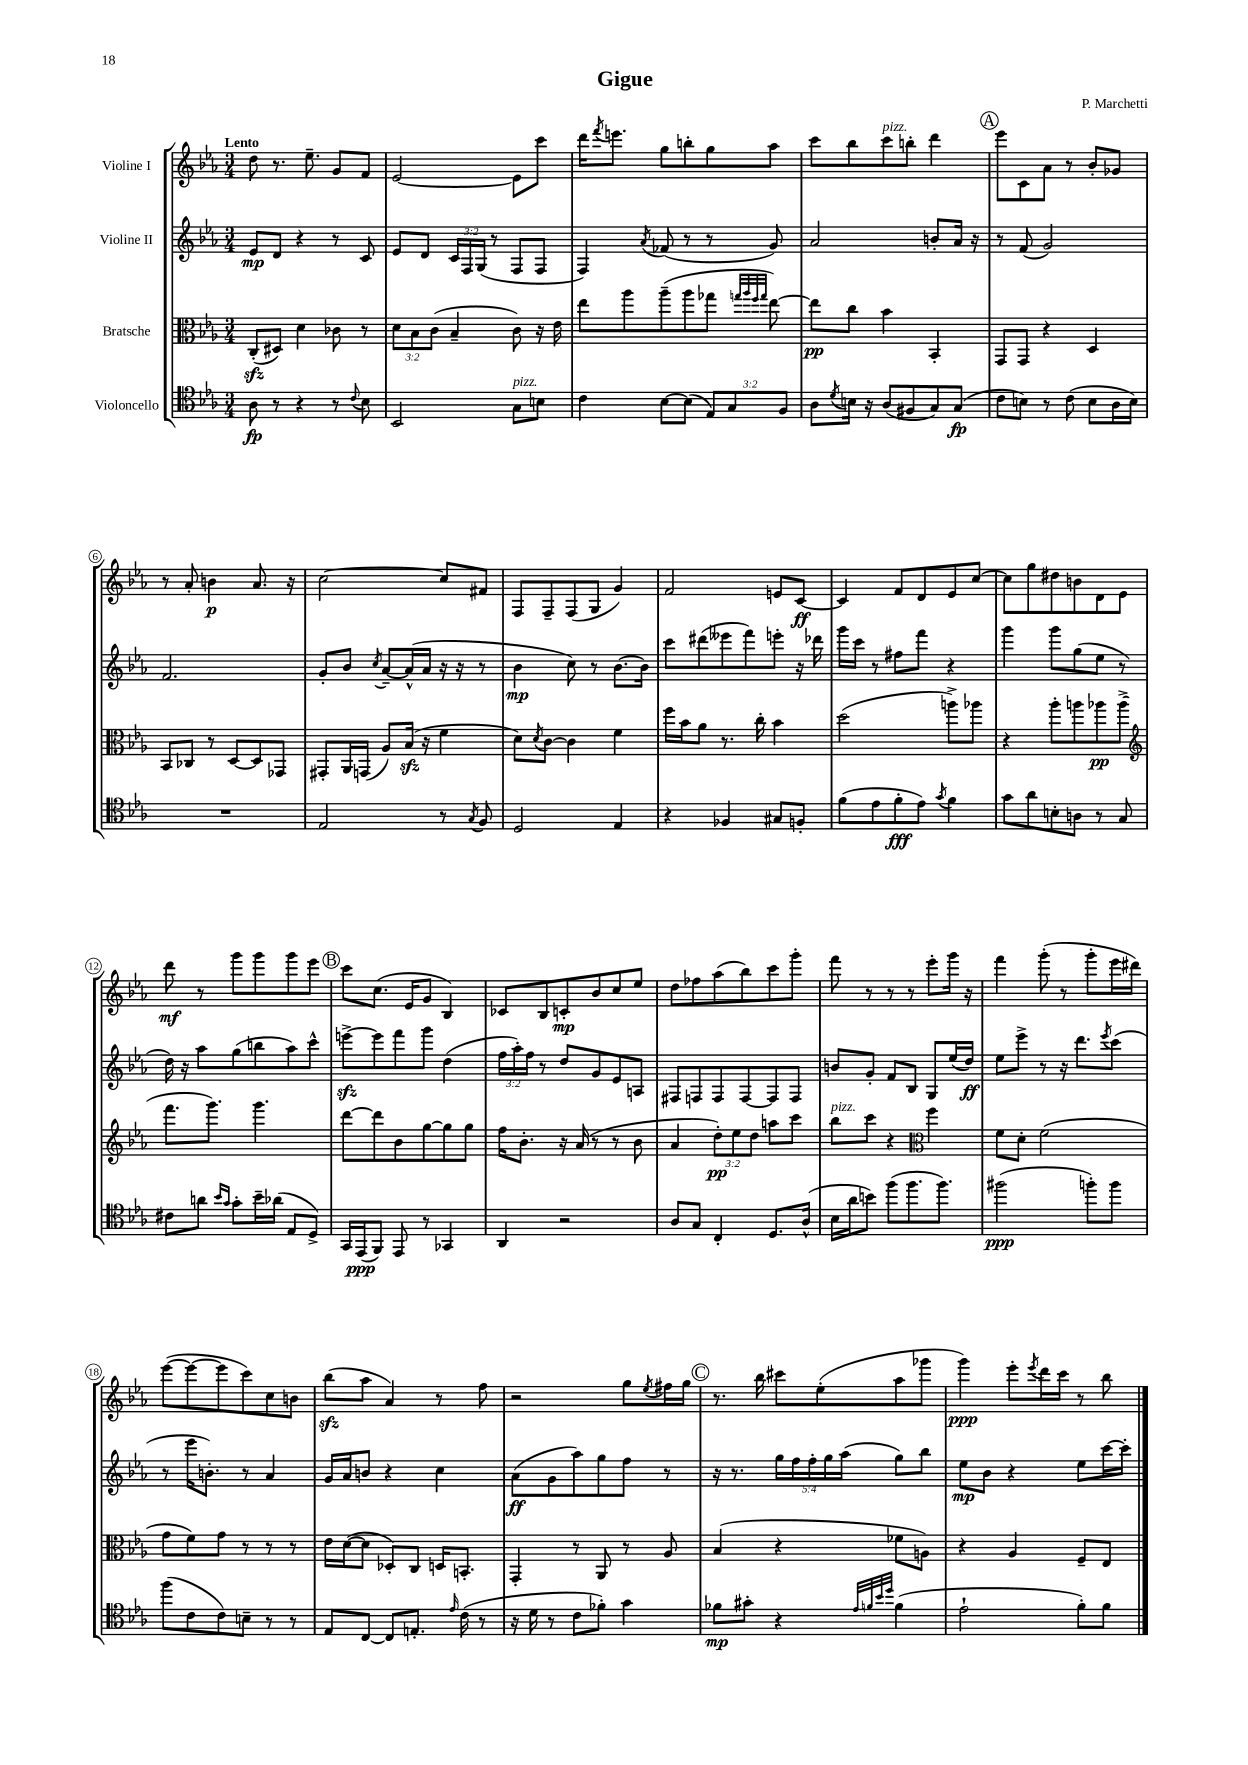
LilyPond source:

\header { title = "Gigue" composer = "P. Marchetti" }
<<
\new StaffGroup <<
\new Staff = "s0" \with { instrumentName = "Violine I" } {
    \clef treble \key ees \major \numericTimeSignature \time 3/4 \tempo "Lento"
    d''8 r8. ees''8.-- g'8 f'8 |
    ees'2~ ees'8 c'''8 |
    d'''16 \acciaccatura { f'''8 } e'''8. g''8 b''8-. g''8 aes''8 |
    c'''8 bes''8 c'''8^\markup { \italic "pizz." } b''8-. d'''4 |
    \mark \markup { \circle "A" } ees'''8 c'8 aes'8 r8 bes'8-. ges'8 |
    r8 aes'8-. b'4\p aes'8. r16 |
    c''2~ c''8 fis'8 |
    f8 f8-- f8( g8 g'4) |
    f'2 e'8 c'8~\ff |
    c'4 f'8 d'8 ees'8 c''8~ |
    c''8 g''8 dis''8 b'8 d'8 ees'8 |
    d'''8\mf r8 g'''8 g'''8 g'''8 ees'''8 |
    \mark \markup { \circle "B" } c'''8 c''8.( ees'16 g'8 bes4) |
    ces'8 bes8 c'8-.\mp bes'8 c''8 ees''8 |
    d''8 fes''8 aes''8( bes''8) c'''8 g'''8-. |
    f'''8 r8 r8 r8 ees'''8-. g'''16 r16 |
    f'''4 g'''8-.( r8 g'''8-. ees'''16 dis'''16) |
    ees'''8~( ees'''8~ ees'''8 c'''8) c''8 b'8 |
    bes''8\sfz( aes''8 aes'4) r8 f''8 |
    r2 g''8 \acciaccatura { ees''8 } fis''16 g''16 |
    \mark \markup { \circle "C" } r8. bes''16 cis'''8 ees''8-.( aes''8 ges'''8 |
    g'''4\ppp) ees'''8-. \acciaccatura { ees'''8 } d'''16 c'''16 r8 bes''8 \bar "|." |
}
\new Staff = "s1" \with { instrumentName = "Violine II" } {
    \clef treble \key ees \major \numericTimeSignature \time 3/4 \override Staff.TupletNumber.text = #tuplet-number::calc-fraction-text
    ees'8\mp d'8 r4 r8 c'8 |
    ees'8 d'8 \tuplet 3/2 { c'16 f16 g16( } r8 f8 f8 |
    f4) \acciaccatura { aes'8 } fes'8( r8 r8 g'8) |
    aes'2 b'8-. aes'16 r16 |
    \mark \markup { \circle "A" } r8 f'8( g'2) |
    f'2. |
    g'8-. bes'8 \acciaccatura { c''8 } aes'8~-- aes'16-^( aes'16 r16 r16 r8 |
    bes'4\mp c''8) r8 bes'8.~ bes'16 |
    c'''8 dis'''8( eeses'''8 f'''8) e'''8-. r16 des'''16 |
    g'''16 c'''16 r8 fis''8 f'''8 r4 |
    g'''4 g'''8 g''8( ees''8 r8 |
    d''16) r16 aes''8 g''8( b''8 aes''8) c'''8-^ |
    \mark \markup { \circle "B" } e'''8~->\sfz e'''8 f'''8 g'''8 d''4( |
    \tuplet 3/2 { f''16 aes''16-.) f''16 } r8 d''8 g'8 ees'8 a8 |
    fis8 f8 f8 f8~ f8 f8 |
    b'8 g'8-. f'8 bes8 g8 ees''16( d''16\ff) |
    ees''8 ees'''8-> r8 r16 d'''8. \acciaccatura { ees'''8 } c'''8( |
    r8 ees'''16 b'8.-.) r8 aes'4 |
    g'16 aes'16 b'8 r4 c''4 |
    aes'8\ff( g'8 aes''8) g''8 f''8 r8 |
    \mark \markup { \circle "C" } r16 r8. \tuplet 5/4 { g''16 f''16 f''16-. g''16 aes''16( } g''8) bes''8 |
    ees''8\mp bes'8 r4 ees''8 c'''16~ c'''16-. \bar "|." |
}
\new Staff = "s2" \with { instrumentName = "Bratsche" } {
    \clef alto \key ees \major \numericTimeSignature \time 3/4 \override Staff.TupletNumber.text = #tuplet-number::calc-fraction-text
    c8-.\sfz( dis8) d'4 ces'8 r8 |
    \tuplet 3/2 { d'8 bes8 c'8( } bes4-- c'8) r16 ees'16 |
    ees''8 aes''8 aes''8--( aes''8 ges''8 \grace { g''32 aes''32 f''32 g''32 } ees''8~) |
    ees''8\pp c''8 bes'4 bes,4-. |
    \mark \markup { \circle "A" } g,8 g,8 r4 d4 |
    bes,8 ces8 r8 d8~ d8 ges,8 |
    gis,8-. aes,16 g,16( aes8) bes16\sfz( r16 f'4 |
    d'8) \acciaccatura { d'8 } c'8~ c'4 f'4 |
    f''16 bes'16 aes'8 r8. c''16-. bes'4 |
    d''2( a''8->) aes''8 |
    r4 aes''8-. a''8 aes''8\pp aes''8->( |
    \clef treble f'''8. g'''8.) g'''4. |
    \mark \markup { \circle "B" } d'''8~ d'''8 bes'8 g''8~ g''8 g''8 |
    f''16 bes'8.-. r16 aes'16( r8 r8 bes'8 |
    aes'4 \tuplet 3/2 { d''8-.\pp) ees''8 d''8 } a''8 c'''8 |
    bes''8^\markup { \italic "pizz." } c'''8 r4 \clef alto f''4 |
    f'8 d'8-. f'2( |
    g'8 f'8) g'8 r8 r8 r8 |
    ees'16 d'16~( d'8 des8-.) c8 d16 b,8.-. |
    g,4-. r8 aes,8 r8 aes8 |
    \mark \markup { \circle "C" } bes4( r4 fes'8 a8) |
    r4 aes4 f8-- ees8 \bar "|." |
}
\new Staff = "s3" \with { instrumentName = "Violoncello" } {
    \clef tenor \key ees \major \numericTimeSignature \time 3/4 \override Staff.TupletNumber.text = #tuplet-number::calc-fraction-text
    aes8\fp r8 r4 r8 \appoggiatura { c'8 } bes8 |
    bes,2 g8^\markup { \italic "pizz." } b8 |
    c'4 bes8~ bes8( \tuplet 3/2 { ees8) g8 f8 } |
    aes8 \acciaccatura { d'8 } b16 r16 aes8( fis8 g8) g8\fp( |
    \mark \markup { \circle "A" } c'8 b8) r8 c'8( b8 aes16 b16) |
    R2. |
    ees2 r8 \acciaccatura { g8 } f8 |
    d2 ees4 |
    r4 fes4 gis8 f8-. |
    f'8( ees'8 f'8-.\fff ees'8) \acciaccatura { g'8 } f'4 |
    g'8 aes'8 b8-. a8 r8 g8 |
    cis'8 a'8 \grace { bes'16 g'16 } g'8-. bes'16-- aes'16( ees8 d8->) |
    \mark \markup { \circle "B" } g,16 ees,16\ppp( f,8) ees,8 r8 ges,4 |
    aes,4 r2 |
    aes8 g8 c4-. d8. aes16-^( |
    bes16 aes'16 b'8) f''8( f''8. f''8.) |
    fis''2\ppp( f''8-.) f''8 |
    f''8( c'8 c'8) b8-- r8 r8 |
    ees8 c8~ c8 e8.-. \grace { ees'16 } c'16( r8 |
    r16 d'16 r8 c'8 fes'8-.) g'4 |
    \mark \markup { \circle "C" } fes'8\mp gis'8-. r4 \grace { ees'32 f'32 bes'32 d''32 } f'4( |
    ees'2-! f'8-.) f'8 \bar "|." |
}
>>
>>
\layout { \context { \Score \override BarNumber.stencil = #(make-stencil-circler 0.1 0.3 ly:text-interface::print) } }
